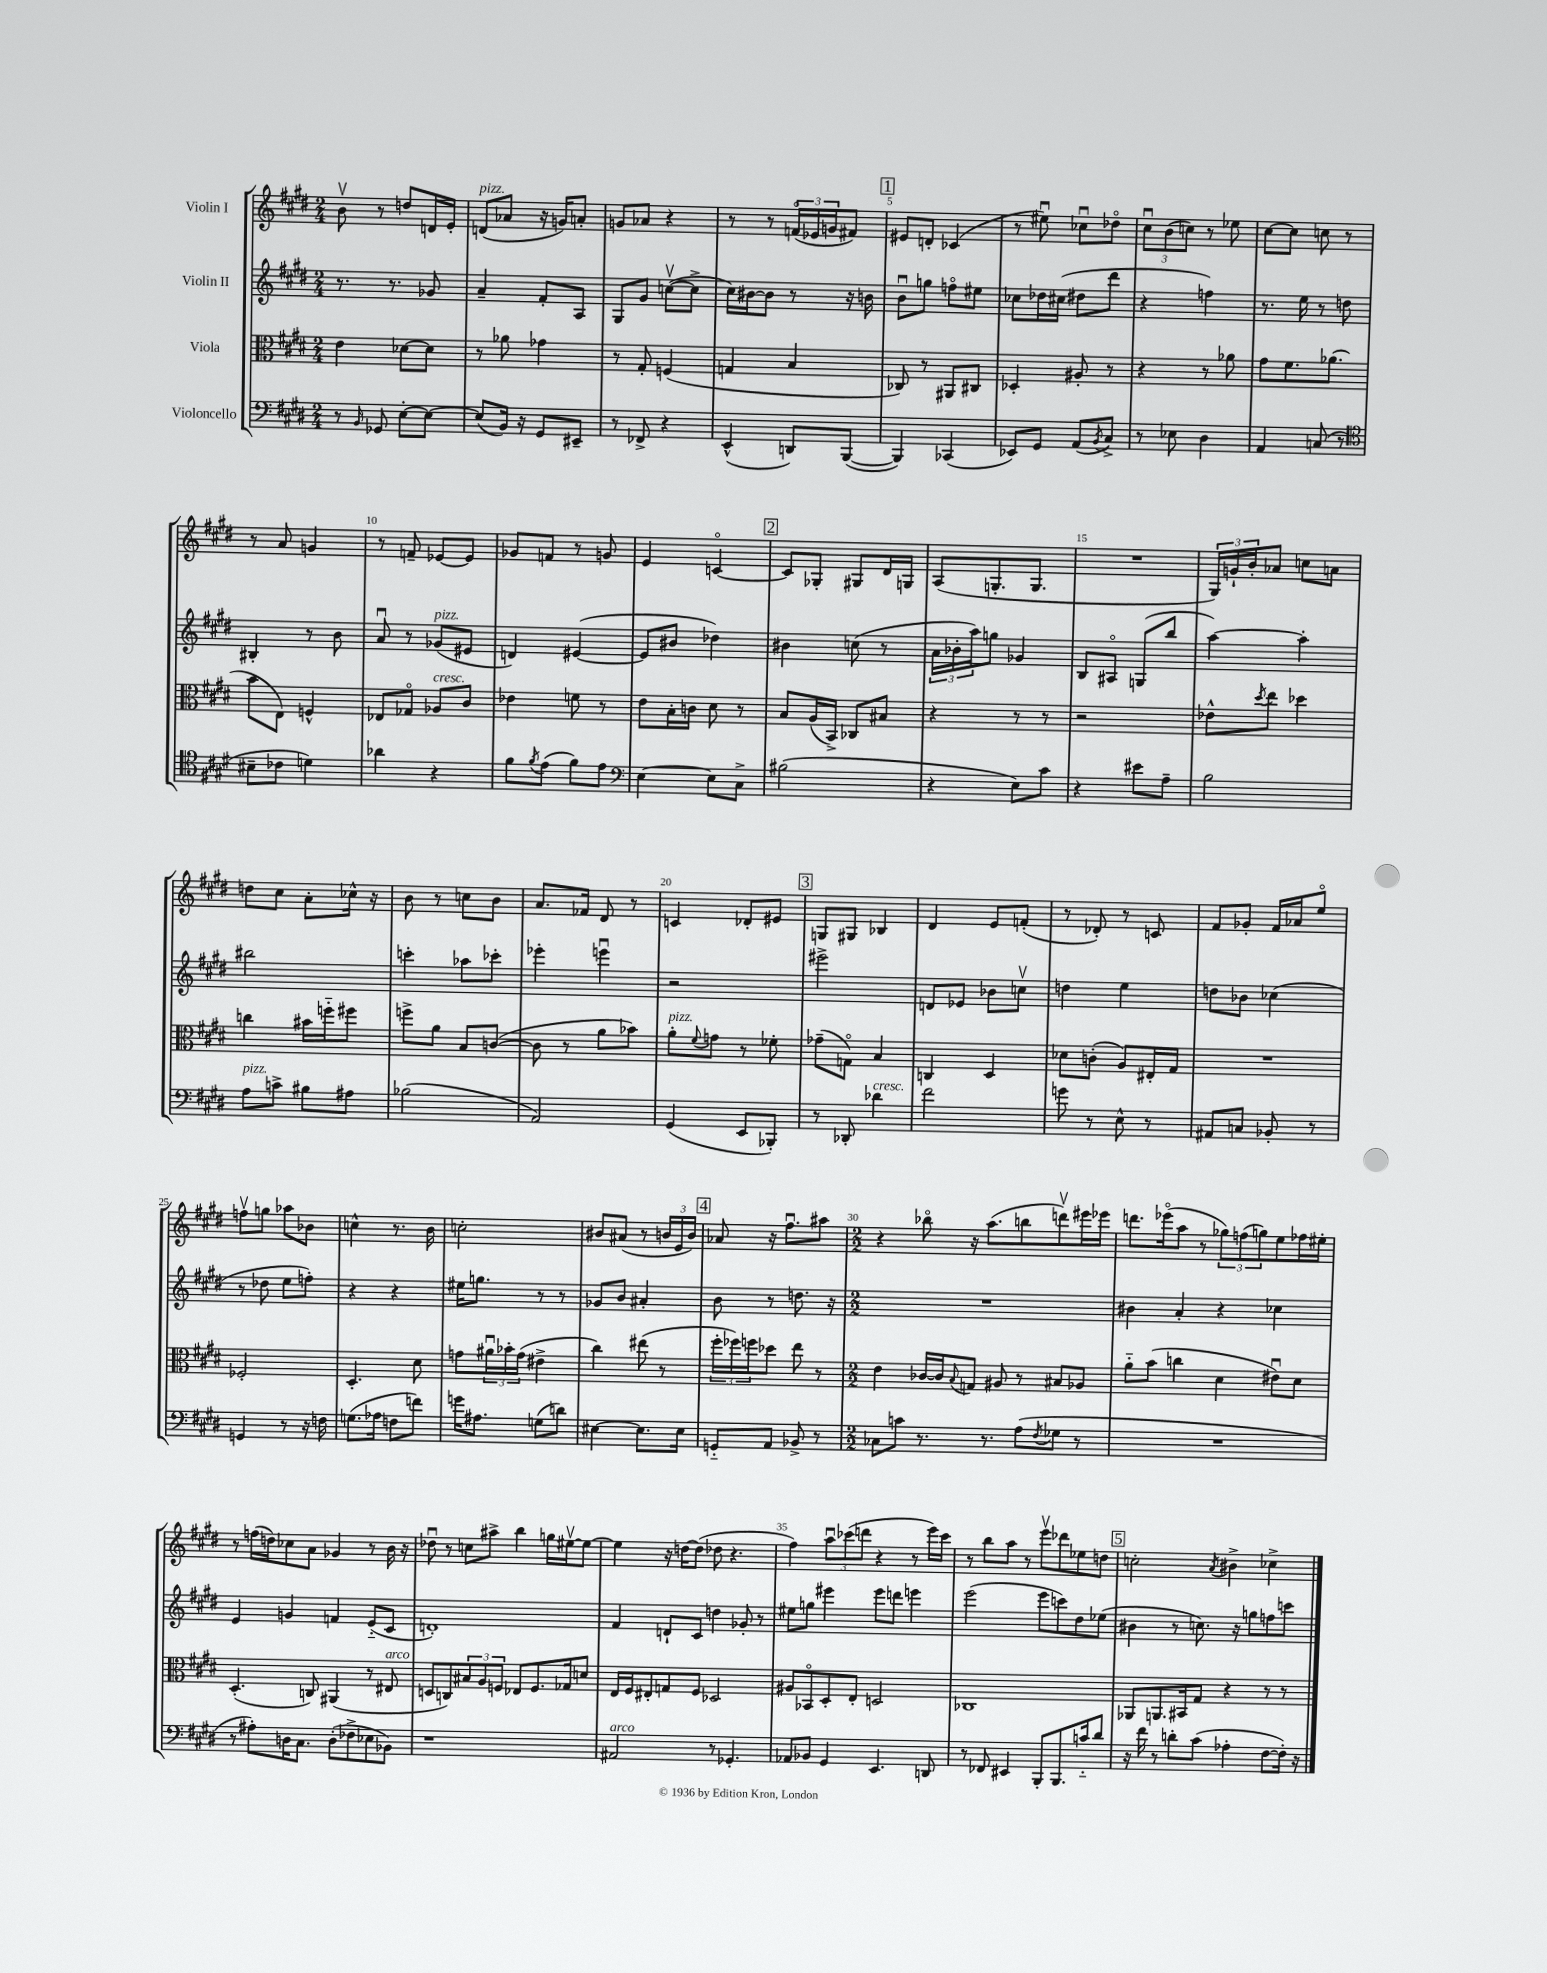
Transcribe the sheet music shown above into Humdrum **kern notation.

**kern	**kern	**kern	**kern
*staff4	*staff3	*staff2	*staff1
*clefF4	*clefC3	*clefG2	*clefG2
*k[f#c#g#d#]	*k[f#c#g#d#]	*k[f#c#g#d#]	*k[f#c#g#d#]
*M2/4	*M2/4	*M2/4	*M2/4
8r	4e\	8.r	8bv\
16qqBB/	.	.	.
8GG-/	.	.	8r
.	.	8.r	.
[8E'\L	[8d-\L	.	8dd/L
8E\_J	8d-\]J	8g-/	16d/L
.	.	.	16e'/JJ
=	=	=	=
(8E/]L	8r	4a~/	(8d/L
16BB/Jk)	8a-\	.	8a-/J
16r	.	.	.
8GG#/L	4g-\	8f#'/L	16r
.	.	.	16g/LK)
8EE#~/J	.	8A/J	8a'/J
=	=	=	=
8r	8r	8G#/L	8g/L
8FF-^/	8G#'/	8g#/J	8a-/J
4r	(4F/	([8ccv\L	4r
.	.	8cc^\]J	.
=	=	=	=
(4EE^^/	4G/	16cc#\LL)	8r
.	.	[16b#\J	.
.	.	8b#\]J	8r
8DD/L)	4B/	8r	(24fo/LL
.	.	.	24e-/
.	.	.	24g/J
([8BBB/J	.	16r	8f#/J)
.	.	16b\	.
=	=	=	=
4BBB/])	8C-/)	8bu\L	8e#/L
.	8r	8gg\J	8d'/J
(4CC-/	8AA#/L	8ffo\L	(4c-/
.	8C#/J	8ee#\J	.
=	=	=	=
8EE-/L)	4D-'/	8cc-\L	8r
8GG#/J	.	16dd-\L	8ee#u\)
.	.	(16cc#\JJ	.
(8AA/L	8A#'/	8dd#\L	8cc-u\L
8qBB/	.	.	.
8C#^/J)	8r	8ddd#\J	8dd-o\J
=	=	=	=
8r	4r	4r	12cc#u\L
.	.	.	(12b\
8E-\	.	.	.
.	.	.	12cc\J)
4D#\	8r	4ff\)	8r
.	8a-\	.	8ee-\
=	=	=	=
4AA/	8g#\L	8.r	[8cc#\L
.	8.f#\	.	8cc#\]J
.	.	16ee\	.
(8C/	.	8r	8cc\
.	(8.a-\J	.	.
8r	.	8dd\	8r
=	=	=	=
*clefC4	*	*	*
8B#~\L	8b\L	4B#'/	8r
8c-\J	8E\J)	.	8a/
4d\)	4F^^/	8r	4g/
.	.	8b\	.
=	=	=	=
4a-\	8E-/L	8au/	8r
.	8G-o/J	8r	8f~/
4r	8A-/L	(8g-/L	[8e-/L
.	8c#/J	8e#/J	8e-/]J
=	=	=	=
8f#\L	4e-\	4d/)	8g-/L
8qf#/	.	.	.
(8e\J	.	.	8f/J
8f#\L)	8f\	([4e#/	8r
8e\J	8r	.	8g/
=	=	=	=
*clefF4	*	*	*
[4E\	8e\L	8e#/]L	4e/
.	16B'\L	8b#/J	.
.	16c\JJ	.	.
8E\]L	8d#\	4dd-\)	[4co/
8C#^\J	8r	.	.
=	=	=	=
(2B#\	8B/L	4b#\	8c/]L
.	(16A/L	.	8G-'/J
.	16BB^/JJ)	.	.
.	8C-/L	(8cc\	8G#/L
.	8B#/J	8r	16d#/L
.	.	.	16G/JJ
=	=	=	=
4r	4r	24a\LL	(8A/L
.	.	24b-'\	.
.	.	24aa\J)	.
.	.	8gg\J	8.G'/
8E\L)	8r	4g-/	.
.	.	.	8.G/J
8c#\J	8r	.	.
=	=	=	=
4r	2r	8B/L	2r
.	.	8A#o/J	.
8e#\L	.	(8G/L	.
8A~\J	.	8bb/J	.
=	=	=	=
2B\	8e-^^\L	[4aa\)	24G#/LL)
.	.	.	24g`/
.	.	.	24b'/J
.	8qdd#/	.	.
.	8ee\J	.	8a-/J
.	4dd-\	4aa'\]	8cc\L
.	.	.	8a\J
=	=	=	=
8A\L	4cc\	2bb#\	8dd\L
8c^\J	.	.	8cc#\J
8B#\L	16b#\LL	.	8a'\L
.	16ff'~\J	.	.
8A#\J	8ff#\J	.	16cc-^^\Jk
.	.	.	16r
=	=	=	=
(2B-\	8ff^\L	4ccc'\	8b\
.	8a\J	.	8r
.	8B/L	8aa-\L	8cc\L
.	([8c/J	8ccc-'\J	8b\J
=	=	=	=
2AA/)	8c\]	4eee-'\	8.a/L
.	8r	.	.
.	.	.	16f-/Jk
.	8a\L	4eeeu\	8d#/
.	8b-\J)	.	8r
=	=	=	=
(4GG#/	8a'\L	2r	4c/
.	8qqf#/	.	.
.	8g\J	.	.
8EE/L	8r	.	8d-'/L
8BBB-'/J)	8f-'\	.	8e#/J
=	=	=	=
8r	(8g-~\L	2eee#^\	8G/L
8DD-'/	8Go\J)	.	8G#/J
4d-\	4B/	.	4B-/
=	=	=	=
2f#\	4C/	8d/L	4d#/
.	.	8e-/J	.
.	4D#/	8b-\L	8e/L
.	.	8ccv\J	(8f'/J
=	=	=	=
8g\	8d-\L	4dd\	8r
8r	(8c'\J	.	8d-'/)
8E^^\	8A/L)	4ee\	8r
8r	16E#'/L	.	8c/
.	16G#/JJ	.	.
=	=	=	=
8AA#/L	2r	8dd\L	8f#/L
8C/J	.	8b-\J	8g-'/J
8BB-'/	.	(4cc-\	16f#/LL
.	.	.	16a-/J
8r	.	.	8eeo/J
=	=	=	=
4GG/	2F-'/	8r	8ffv\L
.	.	8dd-\	8gg\J
8r	.	8ee\L	8aa-\L
16r	.	8ff'\J)	8b-\J
16F\	.	.	.
=	=	=	=
(8.G\L	4.D#'/	4r	4cc^^\
16A-\Jk	.	.	.
8F\L	.	4r	8.r
8f\J)	8d#\	.	.
.	.	.	16b\
=	=	=	=
16g\LK	8g\L	16ee#\LK	2cc'\
8.A#\J	.	8.gg\J	.
.	24a#u\L	.	.
.	24b-'\	.	.
.	(24g\JJ	.	.
(8G\L	4e#^\	8r	.
8d\J)	.	8r	.
=	=	=	=
[4E#\	4cc#\)	8g-/L	8b#/L
.	.	8b/J	(8a#/J
8.E#\]L	(8ee#\	4a#'/	8r
.	8r	.	24b/LL
.	.	.	24e/
16E#\Jk	.	.	.
.	.	.	24b/JJ)
=	=	=	=
8GG'~/L	24ff#'\LL	8b\	8a-/
.	24ff-\)	.	.
.	24ff\J	.	.
8AA/J	8dd-\J	8r	16r
.	.	.	8.ff#u\L
8BB-^/	8ee\	8.dd\	.
8r	8r	.	8aa#\J
.	.	16r	.
=	=	=	=
*M2/2	*M2/2	*M2/2	*M2/2
8C-\L	4e\	1r	4r
8c\J	.	.	.
8.r	[16c-/LL	.	8bb-o\
.	16c-/]J	.	.
.	8qqB/	.	.
.	8G/J	.	16r
8.r	.	.	(8.aa\L
.	8A#/	.	.
(8A\L	8r	.	8bb\
8qF#/	.	.	.
8G-\J	8B#/L	.	8dddv\)
8r	8A-/J	.	16eee#\L
.	.	.	16eee-\JJ
=	=	=	=
1r	8a'~\L	4b#\	8.ddd\L
.	(8b\J	.	.
.	.	.	(16eee-o\k
.	4cc\	4a'/	8aa\J
.	.	.	8r
.	4d#\	4r	12gg-\L)
.	.	.	(12ff\
.	.	.	12gg\)
.	8e#u\L)	4cc-\	8ee\
.	8d#\J	.	16ff-\L
.	.	.	16ee#'\JJ
=	=	=	=
8r	(4.D#'/	4e/	8r
8A#'\L)	.	.	(16ff\LL
.	.	.	16dd\J)
16D\K	.	4g/	8cc-\
8.C#\J	.	.	.
.	8C/)	.	8a\J
(8D'\L	(4AA#/	4f/	4g-/
8F-^\	.	.	.
8E-\	8r	(8e'~/L	8r
8BB-\J)	8E#/	8c#/J	16b\
.	.	.	16r
=	=	=	=
1r	8D/L	1d')	8dd-u\
.	8C/)	.	8r
.	12B#/	.	8cc\L
.	12A/	.	.
.	.	.	8aa#^\J
.	12F/J	.	.
.	8E-/L	.	4bb\
.	8.F/	.	.
.	.	.	16gg\LL
.	16G-/k	.	[16ee#v\J
.	8d/J	.	8ee#\_J
=	=	=	=
2AA#/	16E/LL	4f#/	4ee#\]
.	16F#/J	.	.
.	8E#'/	.	.
.	8G/	8d`/L	16r
.	.	.	[16dd\LK
.	8F#/J	8c#/J	(8dd\]J
8r	2D-/	4dd\	8dd-\
4.GG-'/	.	.	4.r
.	.	8g-'/	.
.	.	8r	.
=	=	=	=
8AA-/L	8A#/L	8ee#\L	4ff#\)
8BB-/J	8BB-o/	8gg\J	.
4GG#/	8D#'/	4eee#\	12aau\L
.	.	.	(12ccc-\
.	8E'/J	.	.
.	.	.	12ddd\J
4.EE/	2D/	8eee#\L	4r
.	.	8ddd\J	.
.	.	4eee\	8r
8DD/	.	.	16eee\LL)
.	.	.	16ccc-\JJ
=	=	=	=
8r	1C-	(2eee\	8r
8FF-/	.	.	8bb\L
4EE#/	.	.	8aa\J
.	.	.	8r
8BBB'/L	.	8eee\L	8eeev\L
8.BBB/	.	8ccc\)	8ddd-\
.	.	8dd#\	8ee-\
16c'~/k	.	.	.
8d#/J	.	(8ee-\J	8dd\J
=	=	=	=
16r	8AA-/L	4b#\	2cc'\
16f#\	.	.	.
8r	8.AA/	.	.
8d'\L	.	8r	.
.	16BB#/k	.	.
(8c#\J	8G#/J	8.cc\)	.
.	.	.	8qa/
4A-'\	4r	.	4b#^\
.	.	16r	.
.	.	8gg\L	.
[8F#\L	8r	8ff\	4cc-^\
16F#'\]Jk)	8r	8ccc\J	.
16r	.	.	.
==	==	==	==
*-	*-	*-	*-
